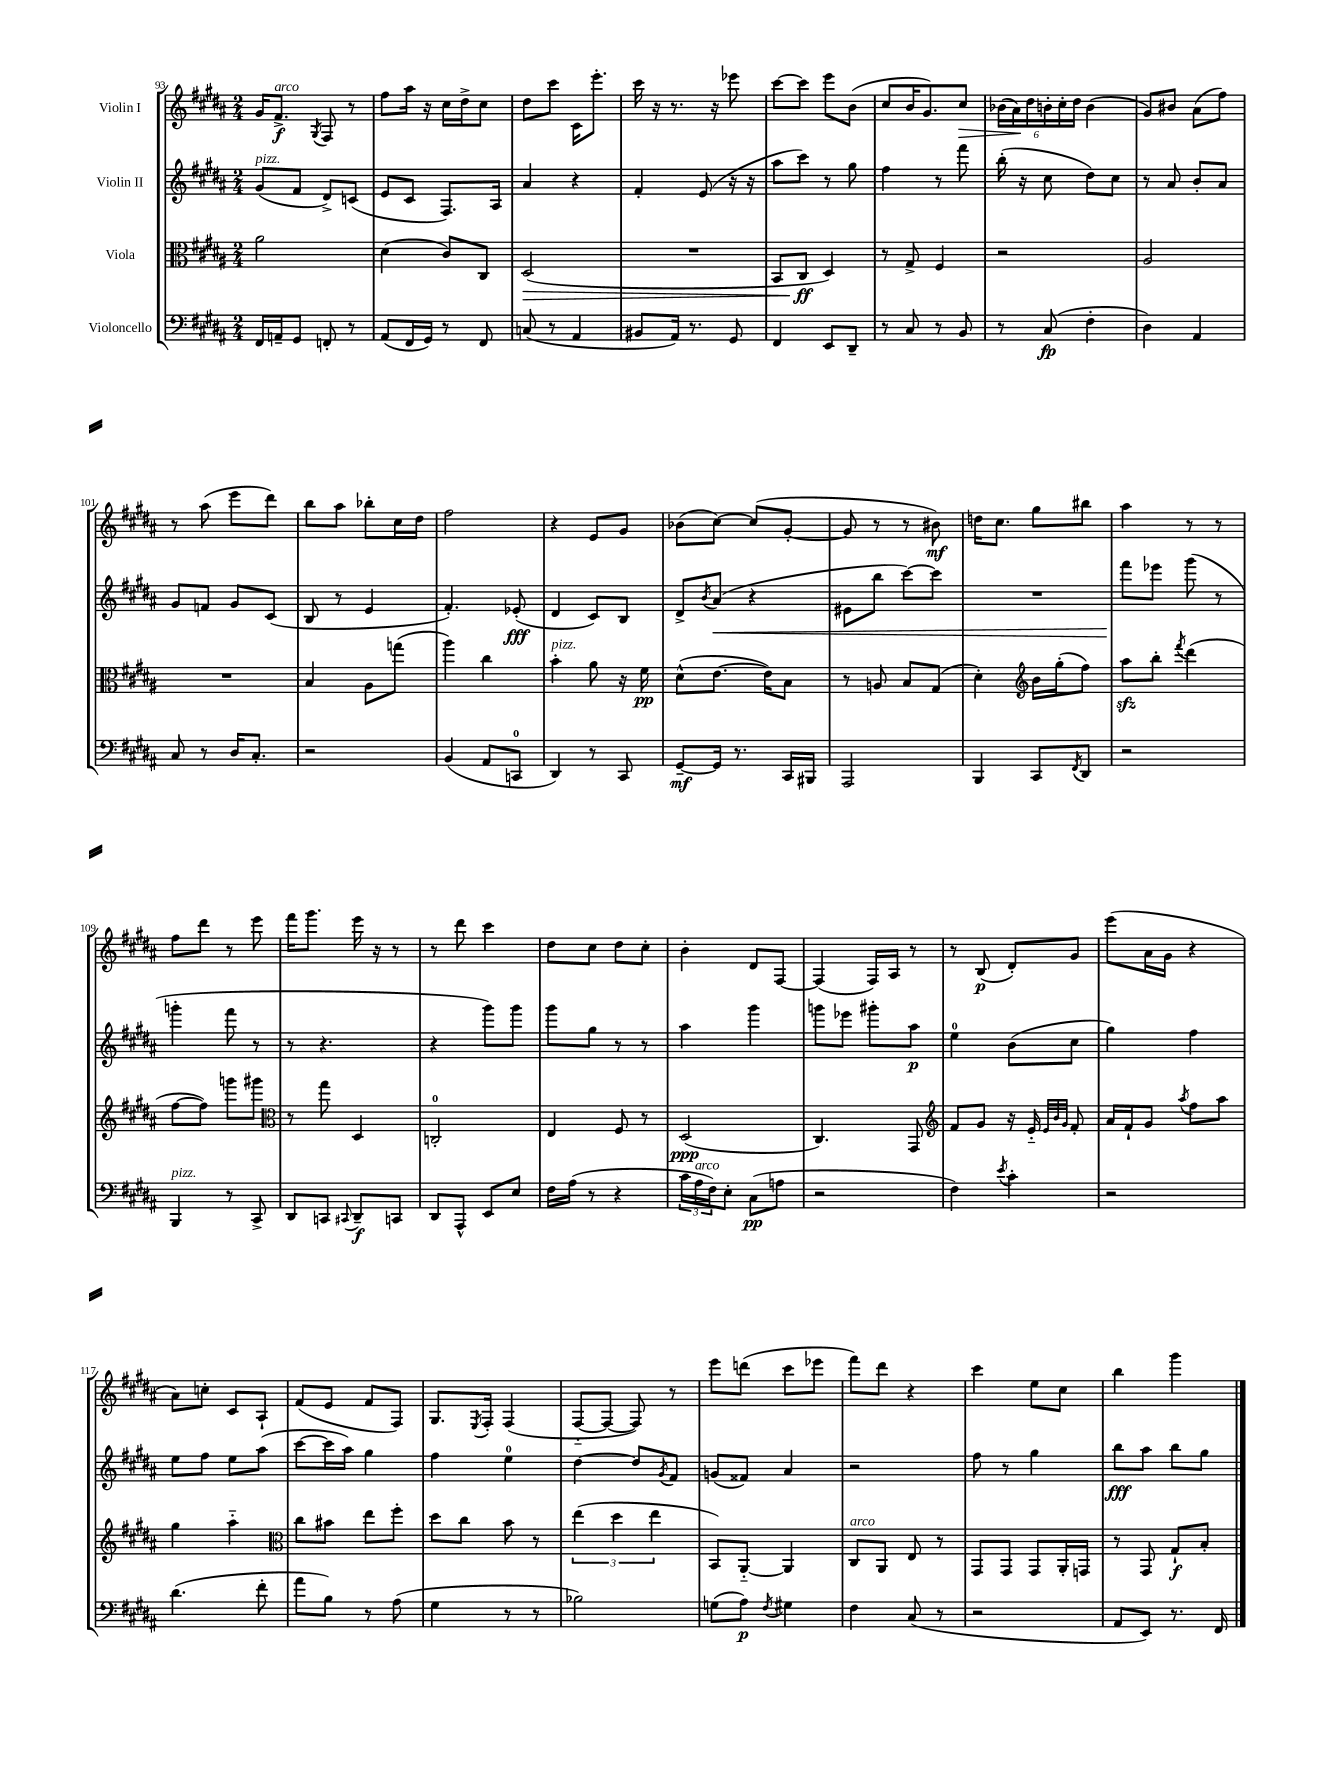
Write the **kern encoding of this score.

**kern	**kern	**kern	**kern
*staff4	*staff3	*staff2	*staff1
*clefF4	*clefC3	*clefG2	*clefG2
*k[f#c#g#d#a#]	*k[f#c#g#d#a#]	*k[f#c#g#d#a#]	*k[f#c#g#d#a#]
*M2/4	*M2/4	*M2/4	*M2/4
16FF#	2a#	(8g#	16g#
16AA~	.	.	8.f#^
8GG#	.	8f#	.
.	.	.	8qG#
8FF'	.	8d#^)	8F#
8r	.	(8c	8r
=	=	=	=
(8AA#	(4d#	8e	8ff#
16FF#	.	8c#	16aa#
16GG#)	.	.	16r
8r	8c#)	8.F#)	16cc#
.	.	.	16dd#^
8FF#	8C#	.	8cc#
.	.	16A#	.
=	=	=	=
(8C	(2D#	4a#	8dd#
8r	.	.	8ccc#
4AA#	.	4r	16c#
.	.	.	8.eee'
=	=	=	=
8BB#	2r	4f#'	16ccc#
.	.	.	16r
16AA#)	.	.	8.r
8.r	.	.	.
.	.	(8e	.
.	.	.	16r
8GG#	.	16r	8eee-
.	.	16r	.
=	=	=	=
4FF#	8BB	8aa#	[8ccc#
.	8C#	8ccc#)	8ccc#]
8EE	4D#)	8r	8eee
8DD#~	.	8gg#	(8b
=	=	=	=
8r	8r	4ff#	8cc#
8C#	8G#^	.	16b
.	.	.	8.g#)
8r	4F#	8r	.
8BB	.	8fff#	8cc#
=	=	=	=
8r	2r	(16bb'	(24b-
.	.	.	24a#)
.	.	16r	.
.	.	.	24dd#
(8C#	.	8cc#	24b'
.	.	.	24cc#'
.	.	.	24dd#
4F#'	.	8dd#)	(4b
.	.	8cc#	.
=	=	=	=
4D#)	2A#	8r	8g#)
.	.	8a#	8b#
4AA#	.	8b'	(8a#
.	.	8a#	8ff#)
=	=	=	=
8C#	2r	8g#	8r
8r	.	8f	(8aa#
16D#	.	8g#	8eee
8.C#'	.	.	.
.	.	(8c#	8ddd#)
=	=	=	=
2r	4B	8B	8bb
.	.	8r	8aa#
.	8A#	4e	8bb-'
.	(8gg	.	16cc#
.	.	.	16dd#
=	=	=	=
(4BB	4aa#)	4.f#')	2ff#
8AA#	4cc#	.	.
8CC	.	(8e-'	.
=	=	=	=
4DD#)	4b'	4d#	4r
8r	8a#	8c#)	8e
8CC#	16r	8B	8g#
.	16f#	.	.
=	=	=	=
[8GG#~	(8d#^^	8d#^	(8b-
.	.	8qb	.
16GG#]	[8.e	(8a#	[8cc#)
8.r	.	.	.
.	.	4r	(8cc#]
.	16e])	.	.
16CC#	8B	.	[8g#'
16BBB#	.	.	.
=	=	=	=
2AAA#	8r	8e#	8g#]
.	8A	8bb	8r
.	8B	[8ccc#)	8r
.	(8G#	8ccc#]	8b#)
=	=	=	=
4BBB	4d#')	2r	16dd
.	.	.	8.cc#
*	*clefG2	*	*
8CC#	16b	.	8gg#
.	(16gg#'	.	.
8qFF#	.	.	.
8DD#	8ff#)	.	8bb#
=	=	=	=
2r	8aa#	8fff#	4aa#
.	8bb'	8eee-	.
.	8qfff#	.	.
.	(4ddd#	(8ggg#	8r
.	.	8r	8r
=	=	=	=
4BBB	[8ff#	4ggg'	8ff#
.	8ff#])	.	8ddd#
8r	8ggg	8fff#	8r
8CC#^	8ggg#	8r	8eee
=	=	=	=
*	*clefC3	*	*
8DD#	8r	8r	16fff#
.	.	.	8.ggg#
8CC	8gg#	4.r	.
8qqCC#	.	.	.
8DD#~	4D#	.	16eee
.	.	.	16r
8CC	.	.	8r
=	=	=	=
8DD#	2C'	4r	8r
8AAA#^^	.	.	8ddd#
8EE	.	8ggg#)	4ccc#
8E	.	8ggg#	.
=	=	=	=
16F#	4E	8ggg#	8dd#
(16A#	.	.	.
8r	.	8gg#	8cc#
4r	8F#	8r	8dd#
.	8r	8r	8cc#'
=	=	=	=
24c#	(2D#	4aa#	4b'
24A#	.	.	.
24F#)	.	.	.
8E'	.	.	.
(8C#	.	4ggg#	8d#
8A	.	.	[8F#
=	=	=	=
2r	4.C#)	8ggg	(4F#]
.	.	8eee-	.
.	.	8ggg#'	16F#)
.	.	.	16A#
.	8GG#	8aa#	8r
=	=	=	=
*	*clefG2	*	*
4F#)	8f#	4ee	8r
.	8g#	.	(8B
8qe	.	.	.
4c#'	16r	(8b	8d#')
.	16e'~	.	.
.	32qqe	.	.
.	32qqb	.	.
.	32qqg#	.	.
.	8f#'	8cc#	8g#
=	=	=	=
2r	16a#	4gg#)	(8eee
.	16f#`	.	.
.	8g#	.	16a#
.	.	.	16g#
.	8qaa#	.	.
.	8ff#	4ff#	4r
.	8aa#	.	.
=	=	=	=
(4.d#	4gg#	8ee	8a#)
.	.	8ff#	8cc'
.	4aa#'~	8ee	8c#
8f#'	.	(8aa#	8A#`
=	=	=	=
*	*clefC3	*	*
8a#	8cc#	[8ccc#	(8f#
8B)	8b#	16ccc#]	8e
.	.	16aa#)	.
8r	8ee	4gg#	8f#
(8A#	8ff#'	.	8F#)
=	=	=	=
4G#	8dd#	4ff#	8.G#
.	8cc#	.	.
.	.	.	8qE
.	.	.	16F#'
8r	8b	4ee	(4F#
8r	8r	.	.
=	=	=	=
2B-)	(6ee	[4dd#	[8F#'~
.	.	.	8F#_
.	6dd#	.	.
.	.	8dd#]	8F#])
.	6ee	.	.
.	.	8qg#	.
.	.	8f#	8r
=	=	=	=
(8G	8BB)	(8g	8eee
8A#)	[8AA#'~	8f##)	(8ddd
8qF#	.	.	.
4G#	4AA#]	4a#	8ccc#
.	.	.	8eee-
=	=	=	=
4F#	8C#	2r	8fff#)
.	8AA#	.	8ddd#
(8C#	8E	.	4r
8r	8r	.	.
=	=	=	=
2r	8GG#	8ff#	4ccc#
.	8GG#	8r	.
.	8GG#	4gg#	8ee
.	16AA#'	.	8cc#
.	16GG	.	.
=	=	=	=
8AA#	8r	8bb	4bb
8EE)	8GG#	8aa#	.
8.r	8G#`	8bb	4ggg#
.	8B'	8gg#	.
16FF#	.	.	.
==	==	==	==
*-	*-	*-	*-
